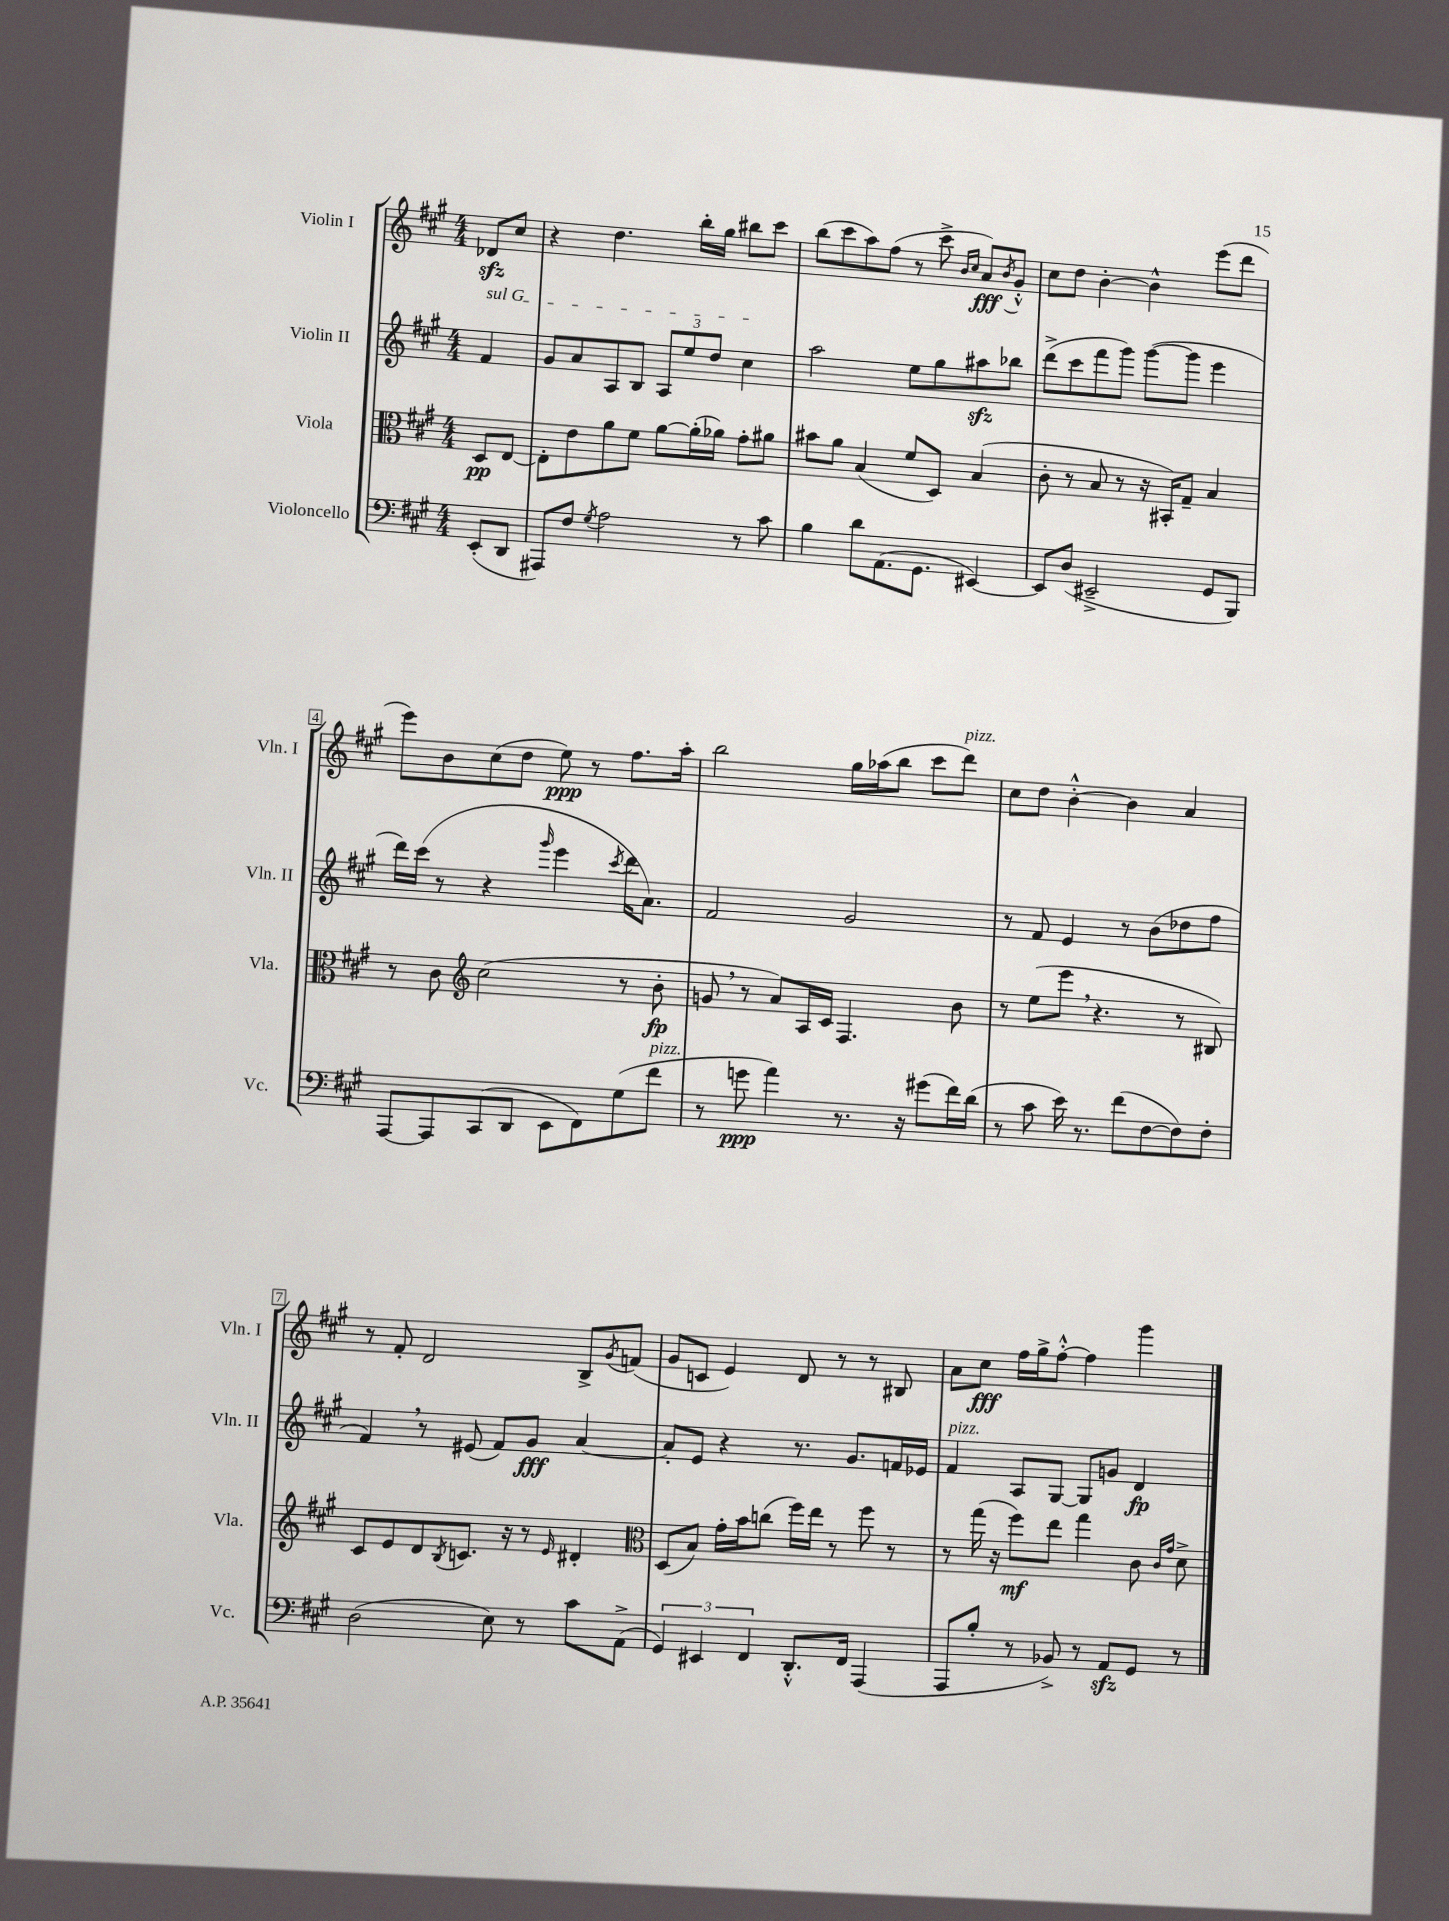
<<
\new StaffGroup <<
\new Staff = "s0" \with { instrumentName = "Violin I" shortInstrumentName = "Vln. I" } {
    \clef treble \key a \major \numericTimeSignature \time 4/4 \partial 4
    des'8\sfz cis''8 |
    r4 d''4. b''16-. gis''16 bis''8 cis'''8 |
    b''8( cis'''8 a''8) fis''8( r8 cis'''8-> \grace { b'16 cis''16 } a'8\fff) \acciaccatura { b'8 } gis'8-.-^ |
    cis''8 d''8 b'4~-. b'4-^ e'''8( d'''8 |
    e'''8) b'8 cis''8( d''8 e''8\ppp) r8 fis''8. a''16-. |
    b''2 gis''16 aes''16( b''8 cis'''8 d'''8^\markup { \italic "pizz." }) |
    cis''8 d''8 b'4~-.-^ b'4 a'4 |
    r8 fis'8-. d'2 b8-> \acciaccatura { gis'8 } f'8( |
    gis'8 c'8 e'4) d'8 r8 r8 bis8 |
    a'8 cis''8\fff fis''16 gis''16-> fis''8~-.-^ fis''4 gis'''4 \bar "|." |
}
\new Staff = "s1" \with { instrumentName = "Violin II" shortInstrumentName = "Vln. II" } {
    \clef treble \key a \major \numericTimeSignature \time 4/4 \partial 4
    \once \override TextSpanner.bound-details.left.text = \markup { \italic "sul G" } fis'4\startTextSpan |
    gis'8 a'8 a8 b8 \tuplet 3/2 { a8 e''8 d''8 } cis''4\stopTextSpan |
    a''2 e''8 gis''8 ais''8\sfz bes''8 |
    d'''8->( cis'''8 fis'''8 gis'''8) gis'''8~( gis'''8 e'''4 |
    d'''16) cis'''16( r8 r4 \grace { gis'''16 } e'''4 \acciaccatura { cis'''8 } d'''16 a'8.) |
    fis'2 gis'2 |
    r8 fis'8 e'4 r8 b'8( des''8 fis''8 |
    fis'4) \breathe r8 eis'8( fis'8) gis'8\fff a'4~ |
    a'8-. e'8 r4 r8. gis'8. f'16 ees'16 |
    fis'4^\markup { \italic "pizz." } a8 gis8~ gis8 g'8 d'4\fp \bar "|." |
}
\new Staff = "s2" \with { instrumentName = "Viola" shortInstrumentName = "Vla." } {
    \clef alto \key a \major \numericTimeSignature \time 4/4 \partial 4
    d8\pp e8~ |
    e8-. e'8 a'8 fis'8 a'8~ a'16-.( aes'16) gis'8-. ais'8 |
    bis'8 a'8 b4( fis'8 d8) b4( |
    cis'8-. r8 b8 r8 r16 bis,16-.) gis8-- b4 |
    r8 cis'8 \clef treble cis''2( r8 b'8-.\fp |
    g'8 \breathe r8 a'8) a16 cis'16 fis4. b'8 |
    r8 e''8( e'''8 \breathe r4. r8 bis8) |
    cis'8 e'8 d'8 \acciaccatura { b8 } c'8. r16 r8 \grace { e'16 } dis'4-. |
    \clef alto d8( b8) gis'16-. b'16 c''8( fis''16) e''16 r8 fis''8 r8 |
    r8 gis''16( r16 fis''8\mf) e''8 gis''4 cis'8 \grace { cis'16 gis'16 } d'8-> \bar "|." |
}
\new Staff = "s3" \with { instrumentName = "Violoncello" shortInstrumentName = "Vc." } {
    \clef bass \key a \major \numericTimeSignature \time 4/4 \partial 4
    e,8-.( d,8 |
    ais,,8) fis8 \acciaccatura { gis8 } a2 r8 cis'8 |
    b4 d'8 a,8.( gis,8. eis,4~) |
    eis,8 d8( eis,2---> gis,8 b,,8) |
    a,,8~ a,,8 cis,8( d,8 e,8 fis,8) gis8( fis'8^\markup { \italic "pizz." } |
    r8 g'8\ppp a'4) r8. r16 gis'8( fis'16) d'16( |
    r8 cis'8 e'16) r8. fis'8( fis8~ fis8) fis8-. |
    d2( e8) r8 cis'8 a,8->( |
    \tuplet 3/2 { gis,4) eis,4 fis,4 } d,8.-.-^ fis,16 a,,4( |
    a,,8 b8-. r8 bes,8->) r8 a,8\sfz gis,8 r8 \bar "|." |
}
>>
>>
\layout { \context { \Score \override BarNumber.stencil = #(make-stencil-boxer 0.1 0.3 ly:text-interface::print) } }
